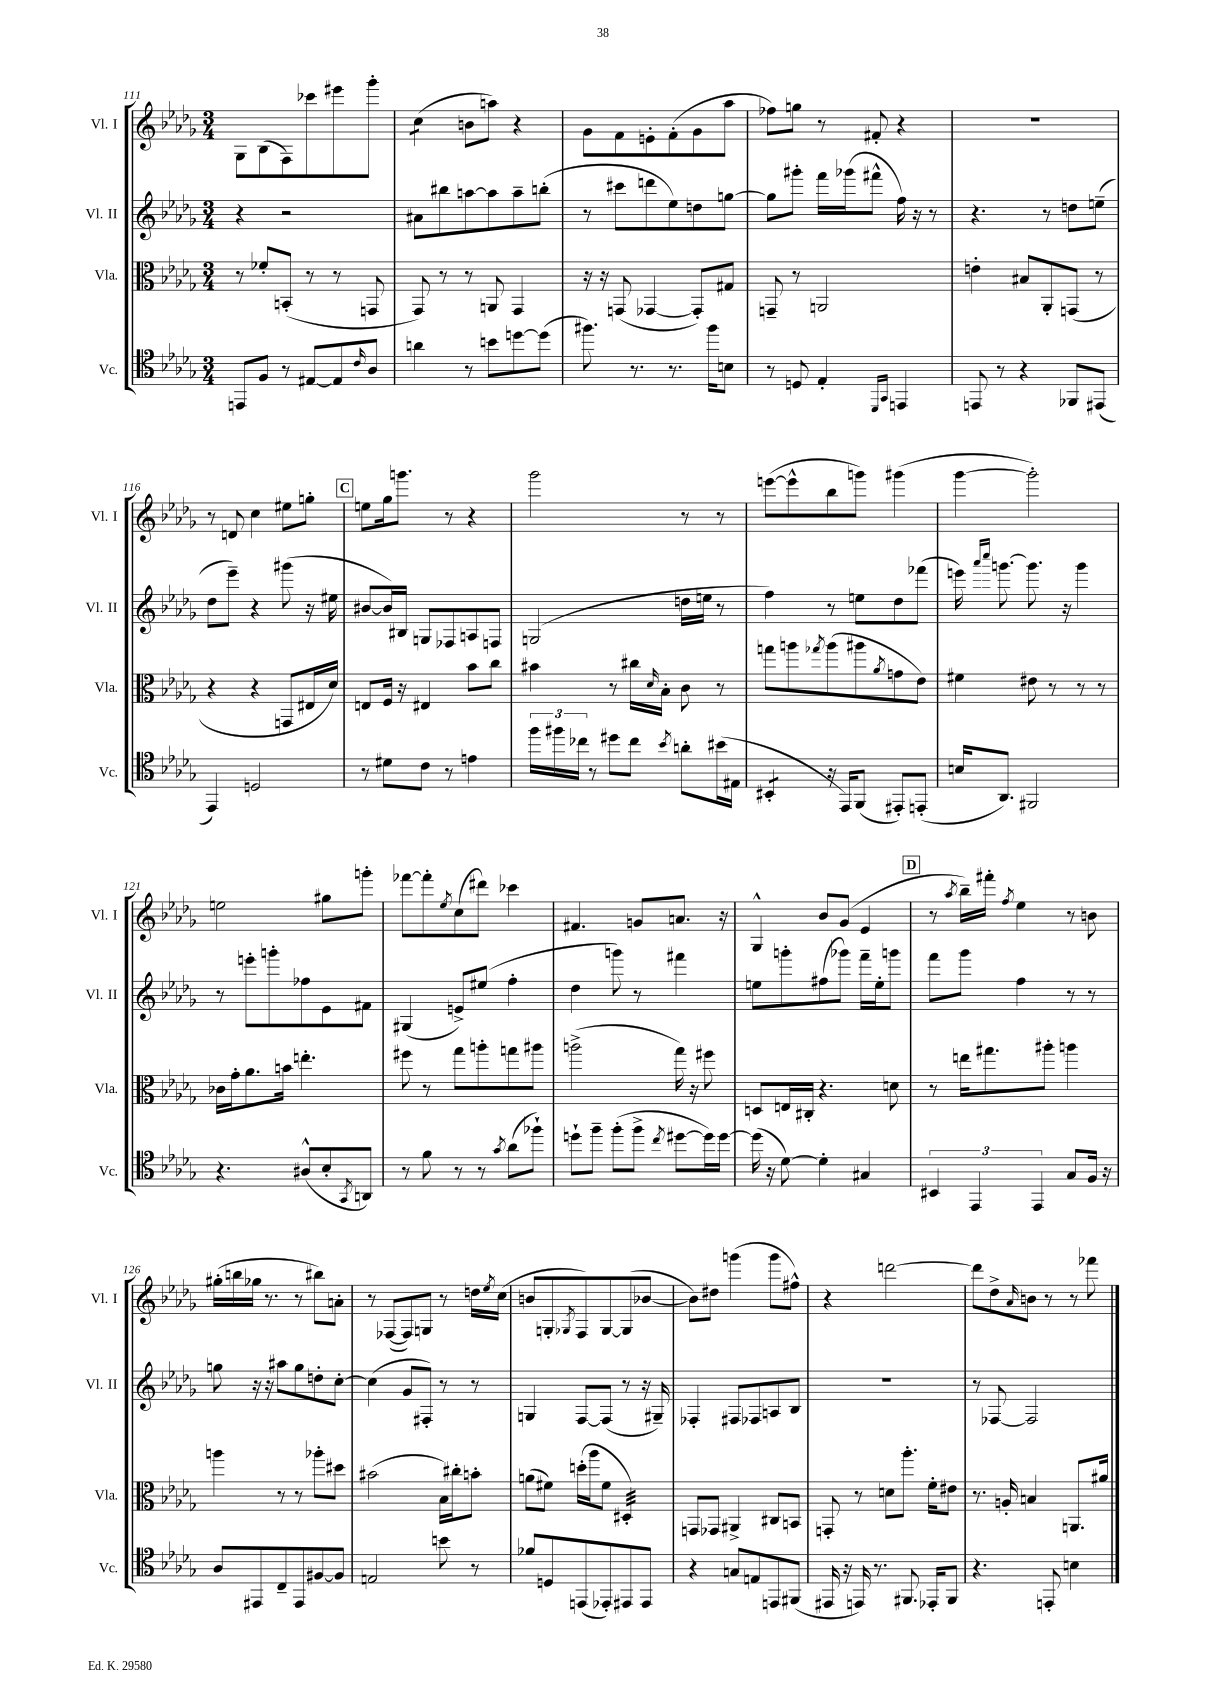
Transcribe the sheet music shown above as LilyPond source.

<<
\new StaffGroup <<
\new Staff = "s0" \with { instrumentName = "Vl. I" shortInstrumentName = "Vl. I" } {
    \clef treble \key des \major \numericTimeSignature \time 3/4
    ges8 bes8( f8) ces'''8 eis'''8 ges'''8-. |
    c''4:8( b'8 a''8) r4 |
    ges'8 f'8 e'8-. f'8-.( ges'8 aes''8 |
    fes''8) g''8 r8 fis'8-. r4 |
    R2. |
    r8 d'8 c''4 eis''8 g''8-. |
    \mark \markup { \box "C" } e''8 ges''16 g'''8. r8 r4 |
    ges'''2 r8 r8 |
    e'''8~( e'''8-^ bes''8 g'''8) gis'''4( |
    ges'''4~ ges'''2-.) |
    e''2 gis''8 g'''8-. |
    fes'''8~ fes'''8-. \acciaccatura { ees''8 } c''8( dis'''8) ces'''4 |
    fis'4. g'8 a'8. r16 |
    ges4-^ bes'8 ges'8( ees'4 |
    \mark \markup { \box "D" } r8 \acciaccatura { aes''8 } bes''16--) fis'''16-. \acciaccatura { f''8 } ees''4 r8 b'8 |
    gis''16-.( b''16 ges''16 r8. r8 bis''8) a'8-. |
    r8 fes8~( fes8) g8 r8 d''16 \acciaccatura { ees''8 } c''16( |
    b'8 g8-. \acciaccatura { ges8 } f8) ges8~ ges8( bes'8~ |
    bes'8) dis''8 g'''4( g'''8 fis''8-^) |
    r4 d'''2~ |
    d'''8 des''8-> \grace { aes'16 } b'8 r8 r8 fes'''8 \bar "|." |
}
\new Staff = "s1" \with { instrumentName = "Vl. II" shortInstrumentName = "Vl. II" } {
    \clef treble \key des \major \numericTimeSignature \time 3/4
    r4 r2 |
    ais'8 bis''8 a''8~ a''8 a''8-- b''8-.( |
    r8 cis'''8 d'''8 ees''8) d''8 g''8~ |
    g''8 gis'''8-. f'''16 ges'''16( fis'''8-^ f''16) r16 r8 |
    r4. r8 d''8 e''8--( |
    des''8 ees'''8--) r4 gis'''8( r16 eis''16 |
    \mark \markup { \box "C" } bis'8~ bis'16) bis16 g8 fes8 a8 f8 |
    g2( d''16 e''16 r8 |
    f''4) r8 e''8 des''8 fes'''8( |
    e'''16) \grace { aes'''16 c''''16 } g'''8.~ g'''8. r16 g'''4 |
    r8 e'''8-. g'''8-. fes''8 ees'8 fis'8 |
    gis4( e'8->) eis''8( f''4-. |
    des''4 g'''8) r8 fis'''4 |
    e''8 g'''8-. fis''8( ges'''8) f'''16-- e''16-. g'''8 |
    \mark \markup { \box "D" } f'''8 ges'''8 f''4 r8 r8 |
    g''8 r16 r16 ais''8 g''8 d''8-. c''8~-. |
    c''4( ges'8 fis8-.) r8 r8 |
    g4 f8~ f8( r8 r16 gis16--) |
    fes4-. fis8 fes8 a8 bes8 |
    R2. |
    r8 fes8~ fes2 \bar "|." |
}
\new Staff = "s2" \with { instrumentName = "Vla." shortInstrumentName = "Vla." } {
    \clef alto \key des \major \numericTimeSignature \time 3/4
    r8 fes'8-. b,8-.( r8 r8 g,8 |
    ges,8) r8 r8 a,8 ges,4 |
    r16 r16 g,8( ges,4~ ges,8-.) gis8 |
    g,8-- r8 a,2 |
    e'4-. bis8 aes,8-. g,8( r8 |
    r4 r4 g,8 eis16 des'16) |
    \mark \markup { \box "C" } e8 f16 r16 eis4 bes'8 c''8 |
    bis'4 r8 cis''16 \grace { des'16 } bes16-. c'8 r8 |
    g''8 a''8 \acciaccatura { ges''8 } a''8( ais''8 \acciaccatura { aes'8 } g'8 ees'8) |
    fis'4 eis'8 r8 r8 r8 |
    ces'16 ges'16-. aes'8. b'16 e''4.-. |
    fis''8 r8 ges''8 a''8-. g''8 ais''8 |
    a''2->( ges''16) r16 fis''8 |
    d8 e16 cis16-. r4. d'8 |
    \mark \markup { \box "D" } r8 e''16 gis''8. ais''8-. a''4 |
    a''4 r8 r8 aes''8-. dis''8 |
    bis'2( bes16) cis''16-. b'8-. |
    a'8( fis'8) d''16-.( aes''16 fis'8 dis4:32-.) |
    g,8 ges,8 ais,4-> cis8 b,8 |
    g,8-. r8 d'8 aes''8.-. f'16-. eis'8 |
    r8. a16-. b4 a,8. ais'16 \bar "|." |
}
\new Staff = "s3" \with { instrumentName = "Vc." shortInstrumentName = "Vc." } {
    \clef tenor \key des \major \numericTimeSignature \time 3/4
    e,8 f8 r8 eis8~ eis8 \grace { c'16 } aes8 |
    a'4 r8 b'8 d''8~ d''8( |
    fis''8.) r8. r8. fis''16 b8 |
    r8 d8 ees4-. \grace { des,16 ges,16 } e,4 |
    e,8 r8 r4 fes,8 eis,8( |
    ees,4) d2 |
    \mark \markup { \box "C" } r8 dis'8 c'8 r8 e'4 |
    \tuplet 3/2 { f''16 fis''16 ces''16 } r8 dis''8 ces''8 \acciaccatura { bes'8 } a'8-. bis'16( eis16 |
    bis,4:8-. r16 ees,16) f,8( eis,8-.) e,8-.( |
    b16 aes,8.) fis,2 |
    r4. ais8-^( bes8-. \acciaccatura { ges,8 } a,8) |
    r8 f'8 r8 r8 \acciaccatura { ges'8 } aes'8( fes''8-!) |
    d''8-! f''8-- f''8-.( f''8-> \acciaccatura { c''8 } dis''8~ dis''16) dis''16~ |
    dis''16( r16 des'8~) des'4-. gis4 |
    \mark \markup { \box "D" } \tuplet 3/2 { bis,4 ees,4 ees,4 } ges8 f16 r16 |
    aes8 eis,8 c8-- eis,8 fis8~ fis8 |
    e2 b'8 r8 |
    fes'8 d8 e,8( ees,8-.) eis,8 eis,8 |
    r4 g8 e8 e,8 fis,8( |
    eis,16 r16 e,16) r8. fis,8. ees,16-. fis,8 |
    r4. e,8-. b4 \bar "|." |
}
>>
>>
\layout { \context { \Score currentBarNumber = #111 } }
